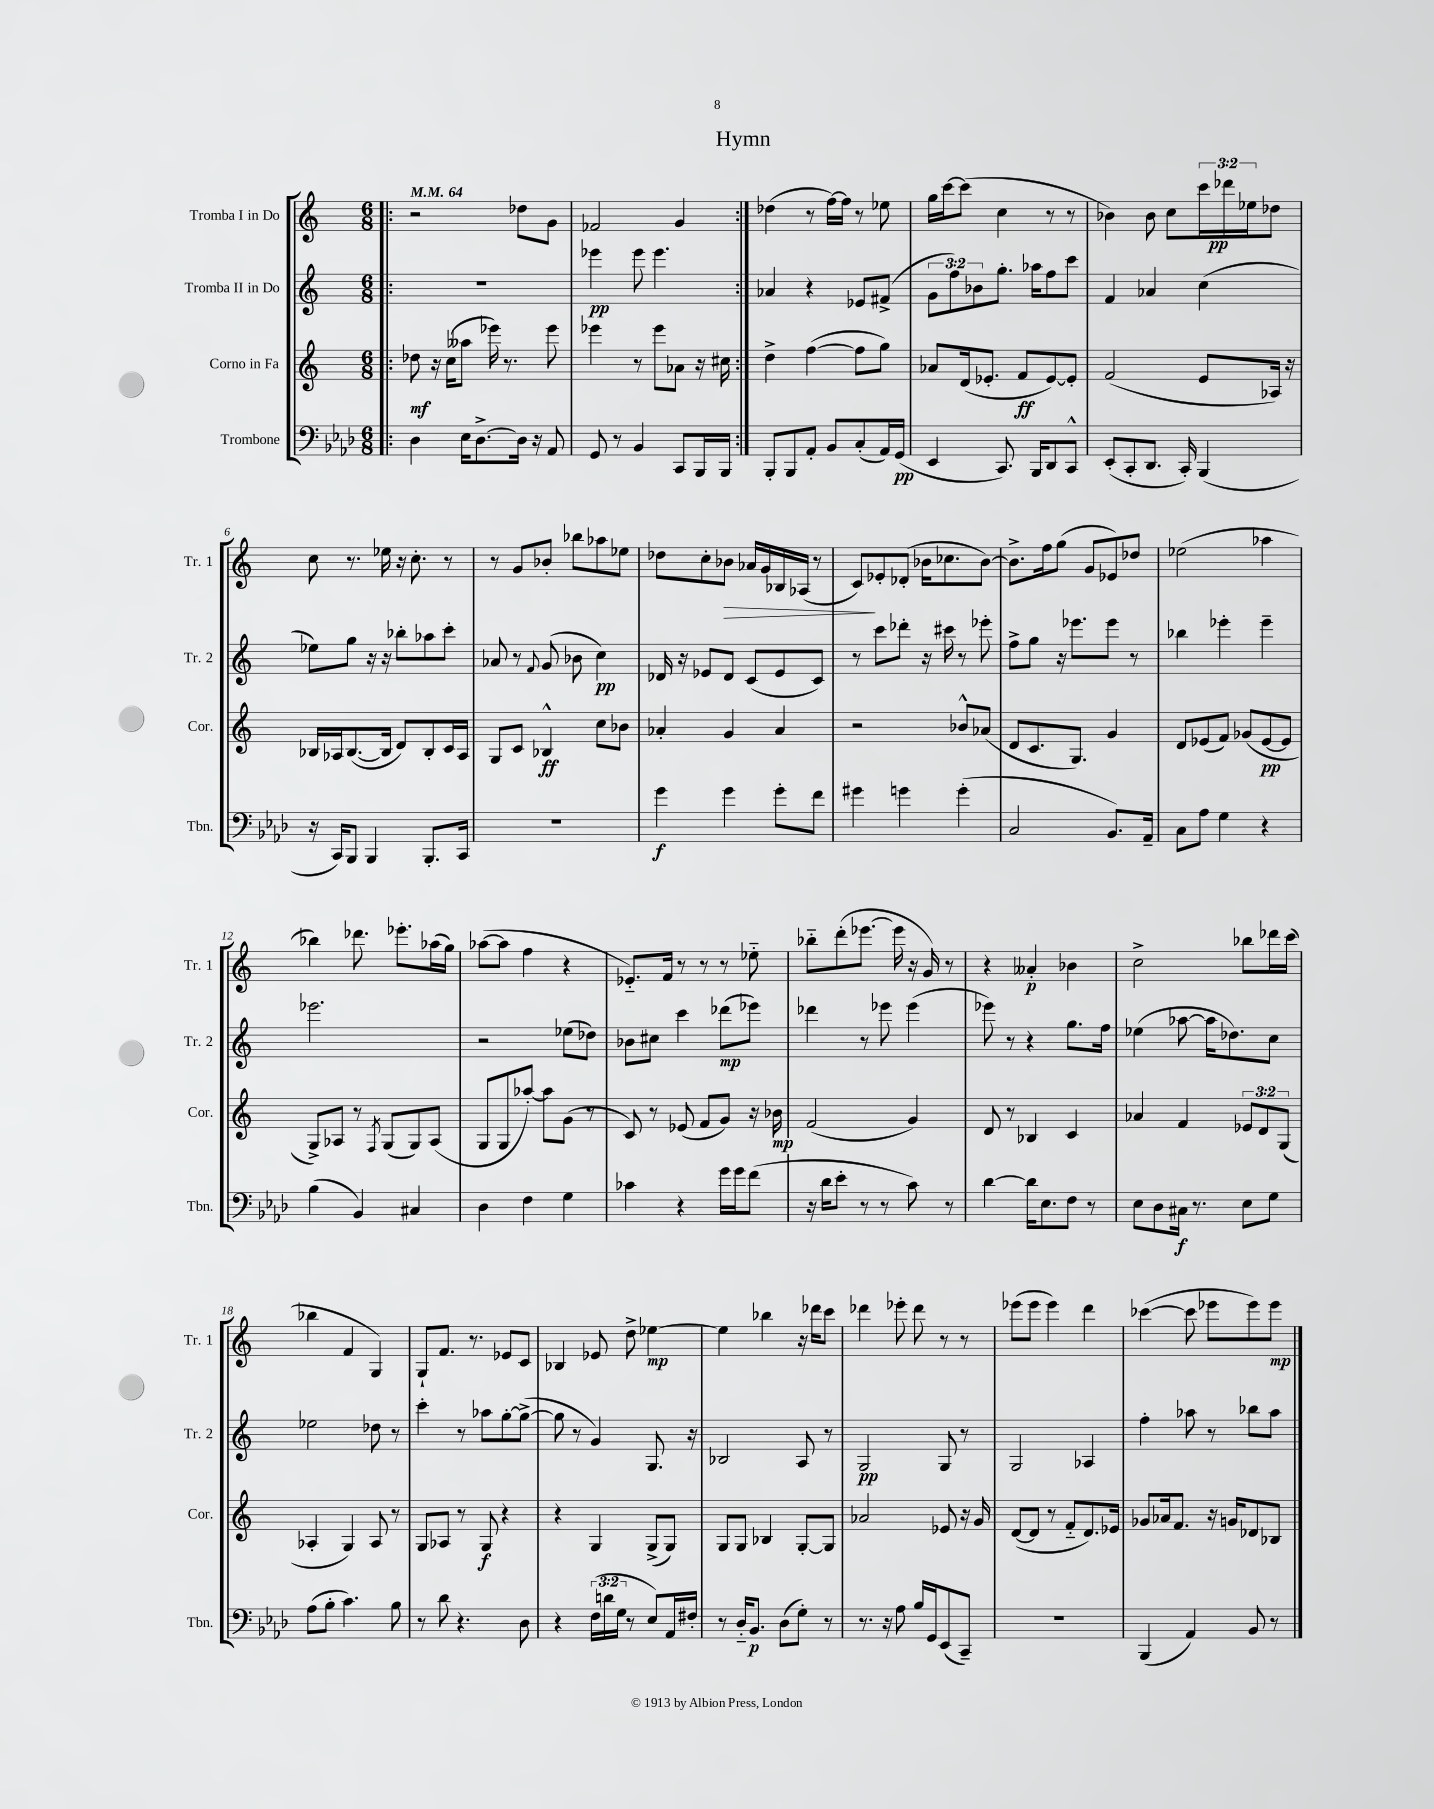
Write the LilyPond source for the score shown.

\header { title = "Hymn" }
<<
\new StaffGroup <<
\new Staff = "s0" \with { instrumentName = "Tromba I in Do" shortInstrumentName = "Tr. 1" } {
    \clef treble \key c \major \numericTimeSignature \time 6/8 \override Staff.TupletNumber.text = #tuplet-number::calc-fraction-text \tempo 4 = 64
    \repeat volta 2 { \bar ".|:" r2 des''8 g'8 |
    fes'2 g'4 | }
    des''4( r8 f''16~) f''16 r8 ees''8 |
    g''16 c'''16~ c'''8( c''4 r8 r8 |
    bes'4) bes'8 c''8 \tuplet 3/2 { c'''16 des'''16\pp ees''16 } des''8 |
    c''8 r8. ees''16 r16 c''8.-. r8 |
    r8 g'8 bes'8-. bes''8 aes''8 ees''8 |
    des''8 c''8-. bes'8\> aes'16 g'16 bes16 aes16( r8 |
    c'8\!) ees'8-. des'8-.( bes'16 ces''8. bes'8~) |
    bes'8.-> f''16 g''8( g'8 ees'8) des''8 |
    ees''2( aes''4 |
    bes''4) des'''8. ees'''8.-. aes''16( g''16) |
    aes''8~( aes''8 f''4 r4 |
    ees'8.-_) f'16 r8 r8 r8 ees''8-_ |
    bes''8-_ d'''8-.( ees'''8.~ ees'''16 r16 g'16) r8 |
    r4 aeses'4-.\p bes'4 |
    c''2-> bes''8 des'''16 c'''16( |
    bes''4 f'4 g4) |
    g8-! f'8. r8. ees'8 c'8 |
    bes4 ees'8 d''8-> ees''4~\mp |
    ees''4 bes''4 r16 des'''16 c'''8 |
    des'''4 ees'''8-. des'''8 r8 r8 |
    ees'''8( ees'''8 ees'''4) d'''4 |
    ces'''4~( ces'''8 ees'''8 ees'''8) ees'''8\mp \bar "|." |
}
\new Staff = "s1" \with { instrumentName = "Tromba II in Do" shortInstrumentName = "Tr. 2" } {
    \clef treble \key c \major \numericTimeSignature \time 6/8 \override Staff.TupletNumber.text = #tuplet-number::calc-fraction-text
    \repeat volta 2 { \bar ".|:" R2. |
    ees'''4\pp ees'''8 ees'''4. | }
    aes'4 r4 ees'8 fis'8->( |
    \tuplet 3/2 { g'8 f''8) bes'8 } g''8.-. aes''16 f''8 c'''8 |
    f'4 aes'4 c''4( |
    ees''8) g''8 r16 r16 bes''8-. aes''8 c'''8-. |
    aes'8 r8 \appoggiatura { f'8 } g'8( bes'8 c''4\pp) |
    des'16 r16 ees'8 des'8 c'8( ees'8 c'8) |
    r8 c'''8 des'''8-. r16 cis'''16 r8 ees'''8-. |
    f''8-> g''8 r16 ees'''8. ees'''8 r8 |
    bes''4 ees'''4-. ees'''4-- |
    ees'''2. |
    r2 ees''8( des''8) |
    bes'8 cis''8 c'''4 des'''8\mp( ees'''8) |
    des'''4 r8 ees'''8 ees'''4( |
    ees'''8) r8 r4 g''8. f''16 |
    ees''4( aes''8~ aes''16 des''8.) c''8 |
    ees''2 des''8 r8 |
    c'''4-. r8 aes''8 g''8~-. g''8~->( |
    g''8 r8 g'4) g8. r16 |
    bes2 a8 r8 |
    g2\pp g8 r8 |
    g2 aes4 |
    f''4-. aes''8 r8 bes''8 aes''8 \bar "|." |
}
\new Staff = "s2" \with { instrumentName = "Corno in Fa" shortInstrumentName = "Cor." } {
    \clef treble \key c \major \numericTimeSignature \time 6/8 \override Staff.TupletNumber.text = #tuplet-number::calc-fraction-text
    \repeat volta 2 { \bar ".|:" des''8\mf r16 c''16( aeses''8 ees'''16) r8. ees'''8 |
    ees'''4 r8 ees'''8 aes'8 r16 cis''16 | }
    d''4-> f''4~( f''8 g''8) |
    aes'8 d'16( ees'8.-. f'8\ff ees'8~) ees'8-. |
    f'2( e'8 aes16) r16 |
    bes16 aes16 bes8.~( bes16 d'8) bes8-. c'16 aes16 |
    g8 c'8 bes4-^\ff c''8 bes'8 |
    aes'4-. g'4 aes'4 |
    r2 bes'8-^ aes'8( |
    d'8 c'8. g8.) g'4 |
    d'8 ees'8( f'8) ges'8( ees'8~\pp ees'8 |
    g8->) aes8 r8 \acciaccatura { f8 } g8( g8) aes8( |
    g8 g8 aes''8~-.) aes''8 g'8( r8 |
    c'8) r8 ees'8( f'8 g'8) r16 bes'16\mp |
    f'2( g'4) |
    d'8 r8 bes4 c'4 |
    aes'4 f'4 \tuplet 3/2 { ees'8 d'8 g8( } |
    aes4-. g4) aes8 r8 |
    g8 aes8 r8 g8\f r4 |
    r4 g4 g8->( g8) |
    g8 g8 bes4 g8~-. g8 |
    aes'2 ees'8 r16 g'16 |
    d'8~( d'8 r8 f'8-_ d'8.) ees'16 |
    ges'8 aes'16 f'8. r16 g'16 des'8 bes8 \bar "|." |
}
\new Staff = "s3" \with { instrumentName = "Trombone" shortInstrumentName = "Tbn." } {
    \clef bass \key aes \major \numericTimeSignature \time 6/8 \override Staff.TupletNumber.text = #tuplet-number::calc-fraction-text
    \repeat volta 2 { \bar ".|:" des4 ees16 des8.~-> des16 r16 aes,8 |
    g,8 r8 bes,4 c,8 bes,,16 bes,,16 | }
    bes,,8-. bes,,8 aes,8-. bes,8 c8-.( aes,16) g,16\pp( |
    ees,4 c,8.) bes,,16 des,8 c,8-^ |
    ees,8-.( c,8-. des,8. c,16-.) bes,,4( |
    r16 c,16) bes,,8 bes,,4 bes,,8.-. c,16 |
    R2. |
    g'4\f g'4 g'8-. f'8 |
    gis'4 g'4 g'4-.( |
    c2 bes,8.) aes,16-- |
    c8 aes8 g4 r4 |
    bes4( bes,4) cis4 |
    des4 f4 g4 |
    ces'4 r4 g'16 g'16 f'8( |
    r16 des'16 ees'8-. r8 r8 c'8) r8 |
    des'4~ des'16 ees8. f8 r8 |
    ees8 des8 cis16\f r8. ees8 g8 |
    aes8( bes8-. c'4.) bes8 |
    r8 des'8 r4. des8 |
    r4 \tuplet 3/2 { f16( d'16 g16 } r8 ees8) aes,16 fis16-. |
    r8 des16-_ bes,8.\p des8( g8-.) r8 |
    r8. r16 aes8 bes16 g,16 ees,8( c,8--) |
    R2. |
    bes,,4( aes,4) bes,8 r8 \bar "|." |
}
>>
>>
